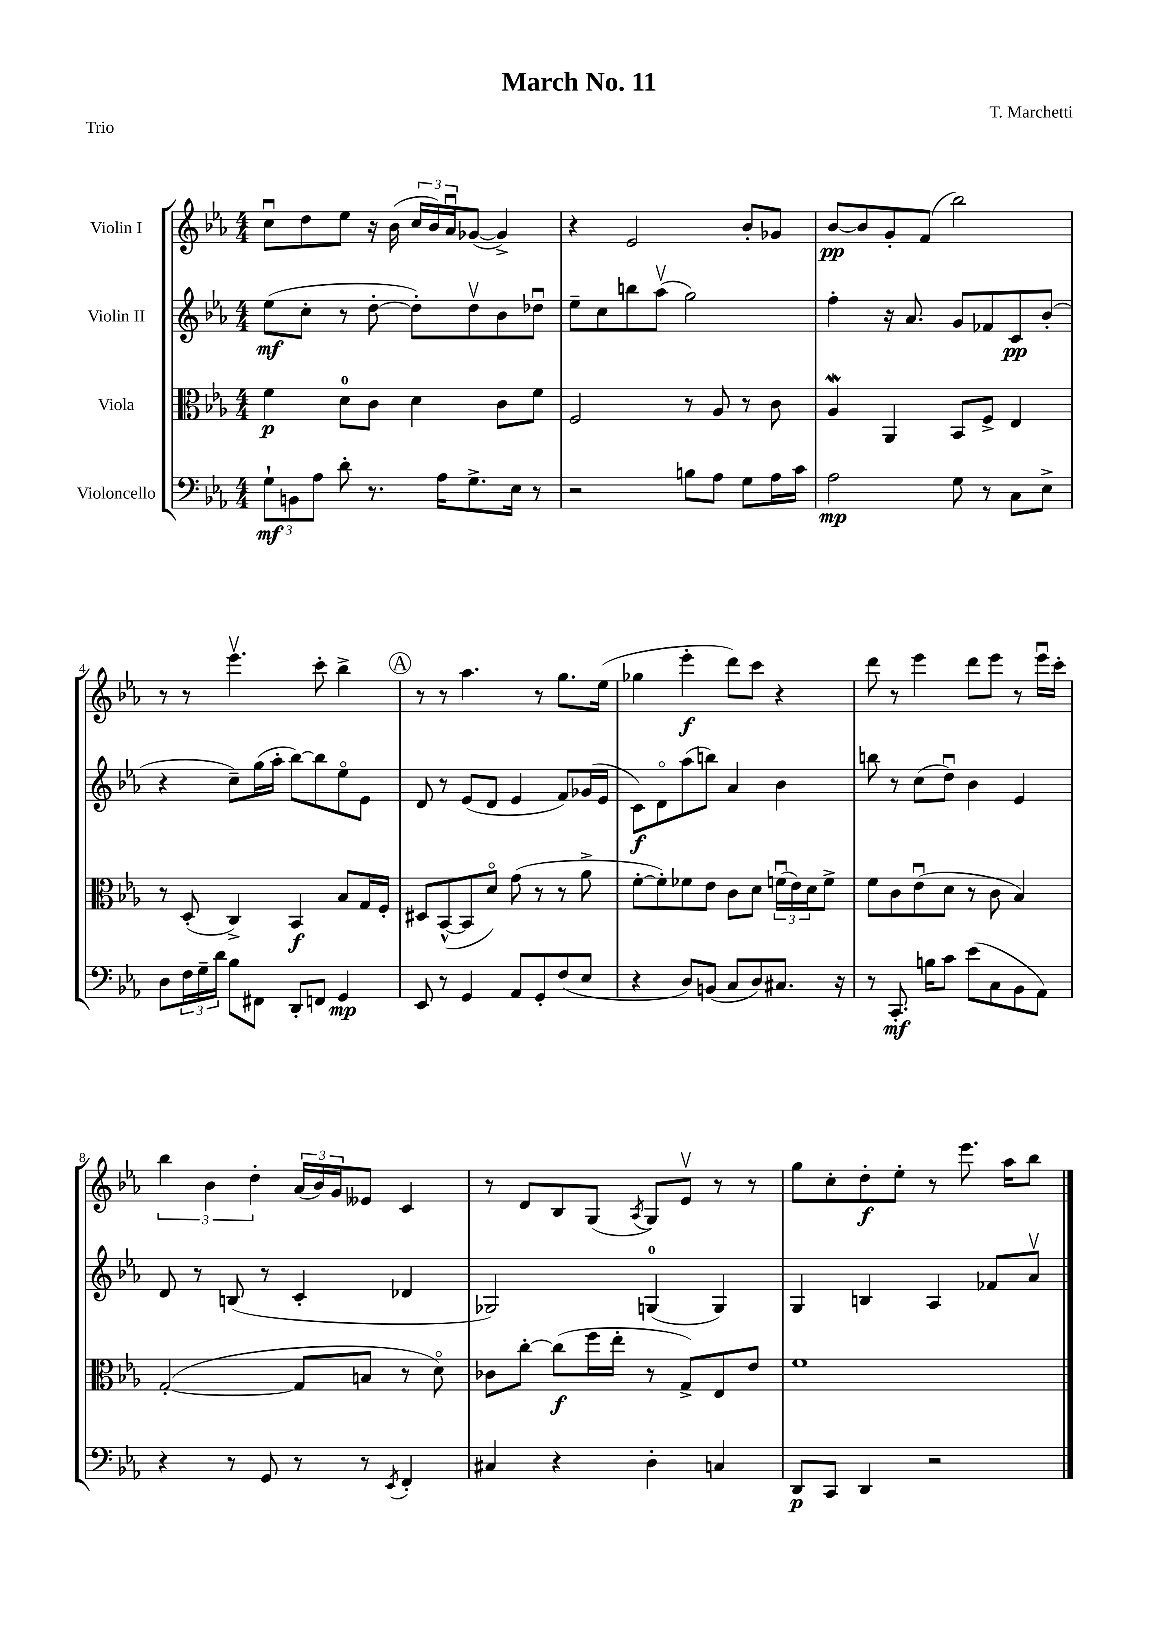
\header { title = "March No. 11" composer = "T. Marchetti" piece = "Trio" }
<<
\new StaffGroup <<
\new Staff = "s0" \with { instrumentName = "Violin I" } {
    \clef treble \key ees \major \numericTimeSignature \time 4/4
    c''8\downbow d''8 ees''8 r16 bes'16( \tuplet 3/2 { c''16 bes'16) aes'16\downbow } ges'8~( ges'4->) |
    r4 ees'2 bes'8-. ges'8 |
    bes'8~\pp bes'8 g'8-. f'8( bes''2) |
    r8 r8 ees'''4.\upbow c'''8-. bes''4-> |
    \mark \markup { \circle "A" } r8 r8 aes''4. r8 g''8. ees''16( |
    ges''4 ees'''4-.\f d'''8) c'''8 r4 |
    d'''8 r8 ees'''4 d'''8 ees'''8 r8 ees'''16\downbow c'''16-. |
    \tuplet 3/2 { bes''4 bes'4 d''4-. } \tuplet 3/2 { aes'16( bes'16) g'16 } eeses'8 c'4 |
    r8 d'8 bes8 g8( \acciaccatura { aes8 } g8) ees'8\upbow r8 r8 |
    g''8 c''8-. d''8-.\f ees''8-. r8 ees'''8. aes''16 bes''8 \bar "|." |
}
\new Staff = "s1" \with { instrumentName = "Violin II" } {
    \clef treble \key ees \major \numericTimeSignature \time 4/4
    ees''8\mf( c''8-. r8 d''8~-. d''8-.) d''8\upbow bes'8 des''8\downbow |
    ees''8-- c''8 b''8 aes''8\upbow( g''2) |
    f''4-. r16 aes'8. g'8 fes'8 c'8\pp bes'8-.( |
    r4 c''8--) g''16( aes''16-. bes''8~) bes''8 ees''8\flageolet ees'8 |
    \mark \markup { \circle "A" } d'8 r8 ees'8( d'8 ees'4 f'8) ges'16( ees'16 |
    c'8\f) d'8\flageolet aes''8( b''8) aes'4 bes'4 |
    b''8 r8 c''8( d''8\downbow) bes'4 ees'4 |
    d'8 r8 b8( r8 c'4-. des'4 |
    ges2) g4-0( g4) |
    g4 b4 aes4 fes'8 aes'8\upbow \bar "|." |
}
\new Staff = "s2" \with { instrumentName = "Viola" } {
    \clef alto \key ees \major \numericTimeSignature \time 4/4
    f'4\p d'8-0 c'8 d'4 c'8 f'8 |
    f2 r8 aes8 r8 c'8 |
    aes4\mordent aes,4 bes,8 f8-> ees4 |
    r8 d8-.( c4->) bes,4\f bes8 g16 f16-. |
    \mark \markup { \circle "A" } dis8 bes,8~-^( bes,8 d'8\flageolet) g'8( r8 r8 aes'8-> |
    f'8~-. f'8-.) fes'8 ees'8 c'8 d'8 \tuplet 3/2 { f'16\downbow( ees'16) d'16 } f'8-> |
    f'8 c'8 ees'8\downbow( d'8 r8 c'8 bes4) |
    g2~-.( g8 b8 r8 d'8\flageolet) |
    ces'8 c''8~-. c''8\f( f''16 ees''16-. r8 g8->) ees8 ees'8 |
    f'1 \bar "|." |
}
\new Staff = "s3" \with { instrumentName = "Violoncello" } {
    \clef bass \key ees \major \numericTimeSignature \time 4/4
    \tuplet 3/2 { g8-!\mf b,8 aes8 } d'8-. r8. aes16 g8.-> ees16 r8 |
    r2 b8 aes8 g8 aes16 c'16 |
    aes2\mp g8 r8 c8 ees8-> |
    d8 \tuplet 3/2 { f16 g16-- d'16 } bes8 fis,8 d,8-. f,8 g,4\mp |
    \mark \markup { \circle "A" } ees,8 r8 g,4 aes,8 g,8-. f8( ees8 |
    r4 d8) b,8( c8 d8) cis8. r16 |
    r8 c,8.-.\mf b16 c'8 ees'8( c8 bes,8 aes,8) |
    r4 r8 g,8 r8 r8 \acciaccatura { ees,8 } f,4-. |
    cis4 r4 d4-. c4 |
    d,8\p c,8 d,4 r2 \bar "|." |
}
>>
>>
